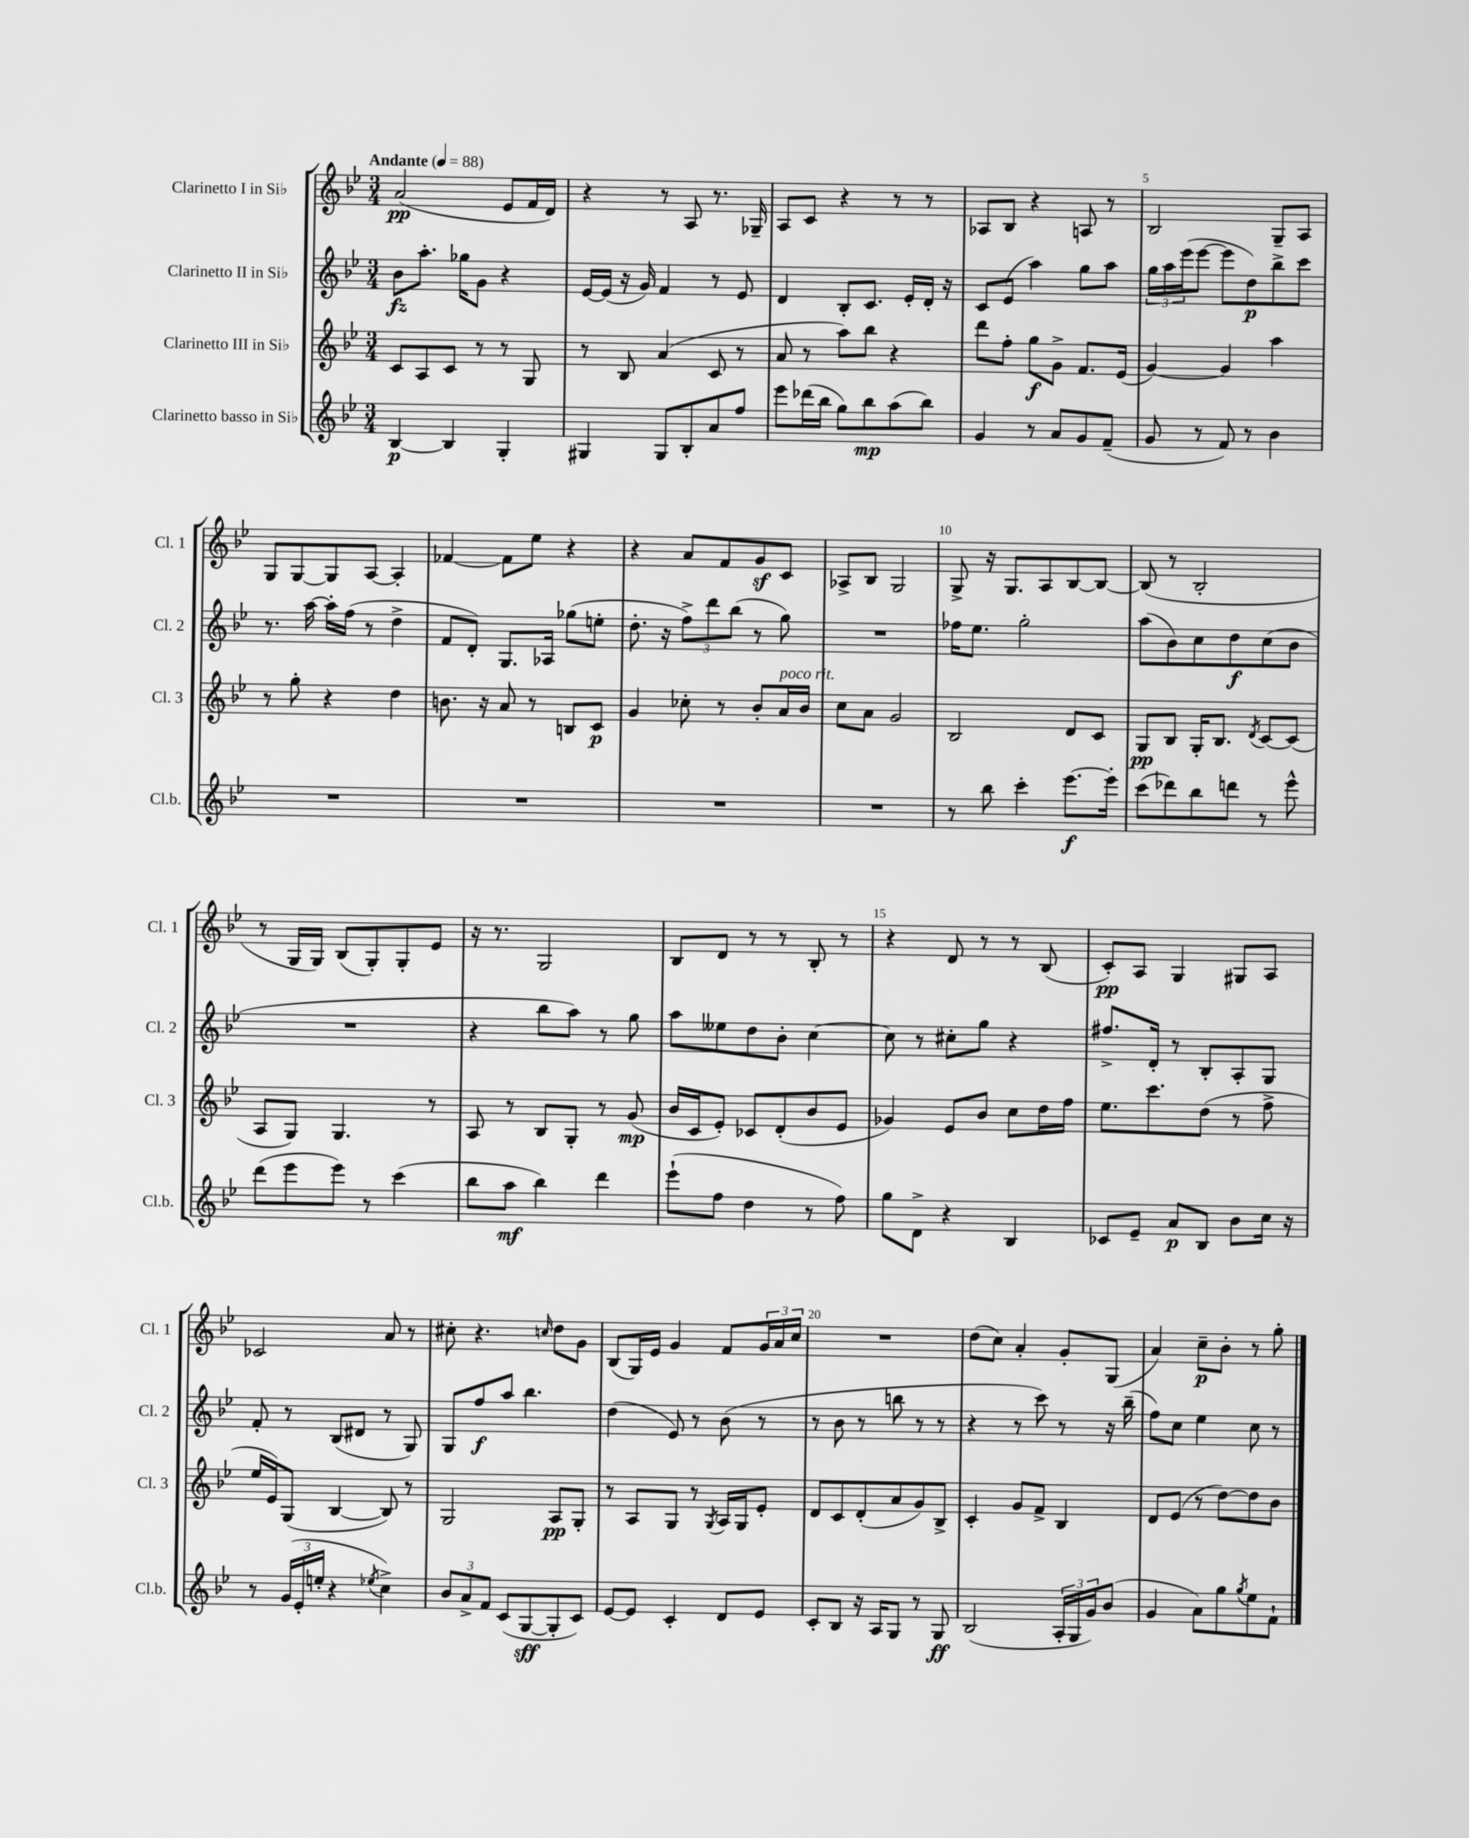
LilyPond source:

<<
\new StaffGroup <<
\new Staff = "s0" \with { instrumentName = "Clarinetto I in Sib" shortInstrumentName = "Cl. 1" } {
    \clef treble \key bes \major \numericTimeSignature \time 3/4 \tempo "Andante" 4 = 88
    a'2\pp( ees'8 f'16 d'16) |
    r4 r8 a8 r8. ges16-- |
    a8 c'8 r4 r8 r8 |
    aes8 bes8 r4 a8 r8 |
    bes2 g8-- a8 |
    g8 g8~ g8 a8~ a4-. |
    fes'4~ fes'8 ees''8 r4 |
    r4 a'8 f'8 g'8\sf c'8 |
    aes8-> bes8 g2 |
    g8-> r16 g8. a8 bes8~ bes8~ |
    bes8( r8 bes2-. |
    r8 g16 g16) bes8( g8-.) g8-. ees'8 |
    r16 r8. g2 |
    bes8 d'8 r8 r8 bes8-. r8 |
    r4 d'8 r8 r8 bes8( |
    c'8-.\pp) a8 g4 gis8 a8 |
    ces'2 a'8 r8 |
    cis''8-. r4. \grace { c''16 } d''8 g'8 |
    bes8( g16) ees'16 g'4 f'8 \tuplet 3/2 { g'16 a'16 c''16 } |
    R2. |
    d''8( c''8) a'4-. g'8-. g8( |
    a'4) c''8--\p bes'8-. r8 g''8-. \bar "|." |
}
\new Staff = "s1" \with { instrumentName = "Clarinetto II in Sib" shortInstrumentName = "Cl. 2" } {
    \clef treble \key bes \major \numericTimeSignature \time 3/4
    bes'8\fz a''8.-. ges''16 g'8 r4 |
    ees'16~ ees'16( r16 g'16) f'4 r8 ees'8 |
    d'4 bes8-. c'8. ees'16-. d'16-. r16 |
    c'8 ees'8( a''4) g''8 a''8 |
    \tuplet 3/2 { g''16 a''16 ees'''16( } ees'''8~ ees'''8 d''8\p) bes''8-> c'''8 |
    r8. a''16~ a''16-. f''16( r8 d''4-> |
    f'8 d'8-.) g8. aes16 ges''8( e''8-. |
    d''8.-. r16 \tuplet 3/2 { f''8->) d'''8 bes''8( } r8 g''8) |
    R2. |
    fes''16 ees''8. g''2-. |
    a''8( bes'8) c''8 d''8\f c''8( bes'8 |
    R2. |
    r4 bes''8 a''8) r8 g''8 |
    a''8 eeses''8 d''8 bes'8-. c''4~ |
    c''8 r8 cis''8-. g''8 r4 |
    fis''8.-> d'16-. r8 bes8-. a8-. g8 |
    f'8-. r8 bes8( dis'8 r8 g8) |
    g8 f''8\f a''8 bes''4. |
    d''4( ees'8) r8 bes'8( r8 |
    r8 bes'8 r8 b''8 r8 r8 |
    r4 r8 c'''8) r8 r16 bes''16--( |
    f''8) c''8 ees''4 c''8 r8 \bar "|." |
}
\new Staff = "s2" \with { instrumentName = "Clarinetto III in Sib" shortInstrumentName = "Cl. 3" } {
    \clef treble \key bes \major \numericTimeSignature \time 3/4
    c'8 a8 c'8 r8 r8 g8 |
    r8 bes8 a'4( c'8 r8 |
    a'8 r8 a''8) bes''8 r4 |
    d'''8 f''8-. g''8\f g'8-> f'8. ees'16( |
    g'4~) g'4 a''4 |
    r8 g''8-. r4 d''4 |
    b'8. r16 a'8 r8 b8 c'8\p |
    g'4 ces''8-. r8 bes'8-. a'16^\markup { \italic "poco rit." } bes'16 |
    c''8 a'8 g'2 |
    bes2 d'8 c'8 |
    g8\pp bes8 g16-. bes8. \acciaccatura { d'8 } c'8~ c'8( |
    a8 g8) g4. r8 |
    a8 r8 bes8 g8-. r8 g'8\mp( |
    bes'16 c'16 ees'8-.) ces'8 d'8-.( bes'8 ees'8 |
    ges'4) ees'8 bes'8 c''8 d''16 f''16 |
    ees''8. c'''8. d''8( r8 f''8-> |
    ees''16 ees'16) g8( bes4~ bes8) r8 |
    g2 a8\pp g8-. |
    r8 a8 g8 r8 \acciaccatura { g8 } a16 g16 ees'8-. |
    d'8 c'8 d'8-.( a'8 g'8) bes8-> |
    c'4-. g'8 f'8-> bes4 |
    d'8 ees'8( r8 d''8~) d''8 bes'8 \bar "|." |
}
\new Staff = "s3" \with { instrumentName = "Clarinetto basso in Sib" shortInstrumentName = "Cl.b." } {
    \clef treble \key bes \major \numericTimeSignature \time 3/4
    bes4~\p bes4 g4-. |
    gis4 gis8 bes8-. a'8 f''8 |
    ees'''8 des'''16( bes''16 g''8) bes''8\mp a''8( bes''8) |
    g'4 r8 a'8 g'8 f'8--( |
    g'8 r8 f'8) r8 bes'4 |
    R2. |
    R2. |
    R2. |
    R2. |
    r8 bes''8 c'''4-. ees'''8.~\f ees'''16-. |
    c'''8( des'''8) bes''8 d'''8 r8 ees'''8-^ |
    d'''8( ees'''8 ees'''8) r8 c'''4( |
    bes''8 a''8\mf bes''4) d'''4 |
    ees'''8-!( f''8 d''4 r8 f''8) |
    g''8 d'8-> r4 bes4 |
    ces'8 ees'8-- a'8\p bes8 bes'8 c''16 r16 |
    r8 \tuplet 3/2 { g'16( ees'16-. e''16-. } r4 \acciaccatura { ees''8 } c''4->) |
    \tuplet 3/2 { bes'8 a'8-> f'8 } c'8( g8~\sff g8-. c'8) |
    ees'8~ ees'8 c'4-. d'8 ees'8 |
    c'8-. bes8 r16 a16 g8 r8 g8\ff |
    bes2( \tuplet 3/2 { a16-. g16 g'16) } bes'8( |
    g'4 a'8) g''8 \acciaccatura { g''8 } ees''8 f'8-! \bar "|." |
}
>>
>>
\layout { \context { \Score \override BarNumber.break-visibility = ##(#f #t #t) barNumberVisibility = #(every-nth-bar-number-visible 5) } }
